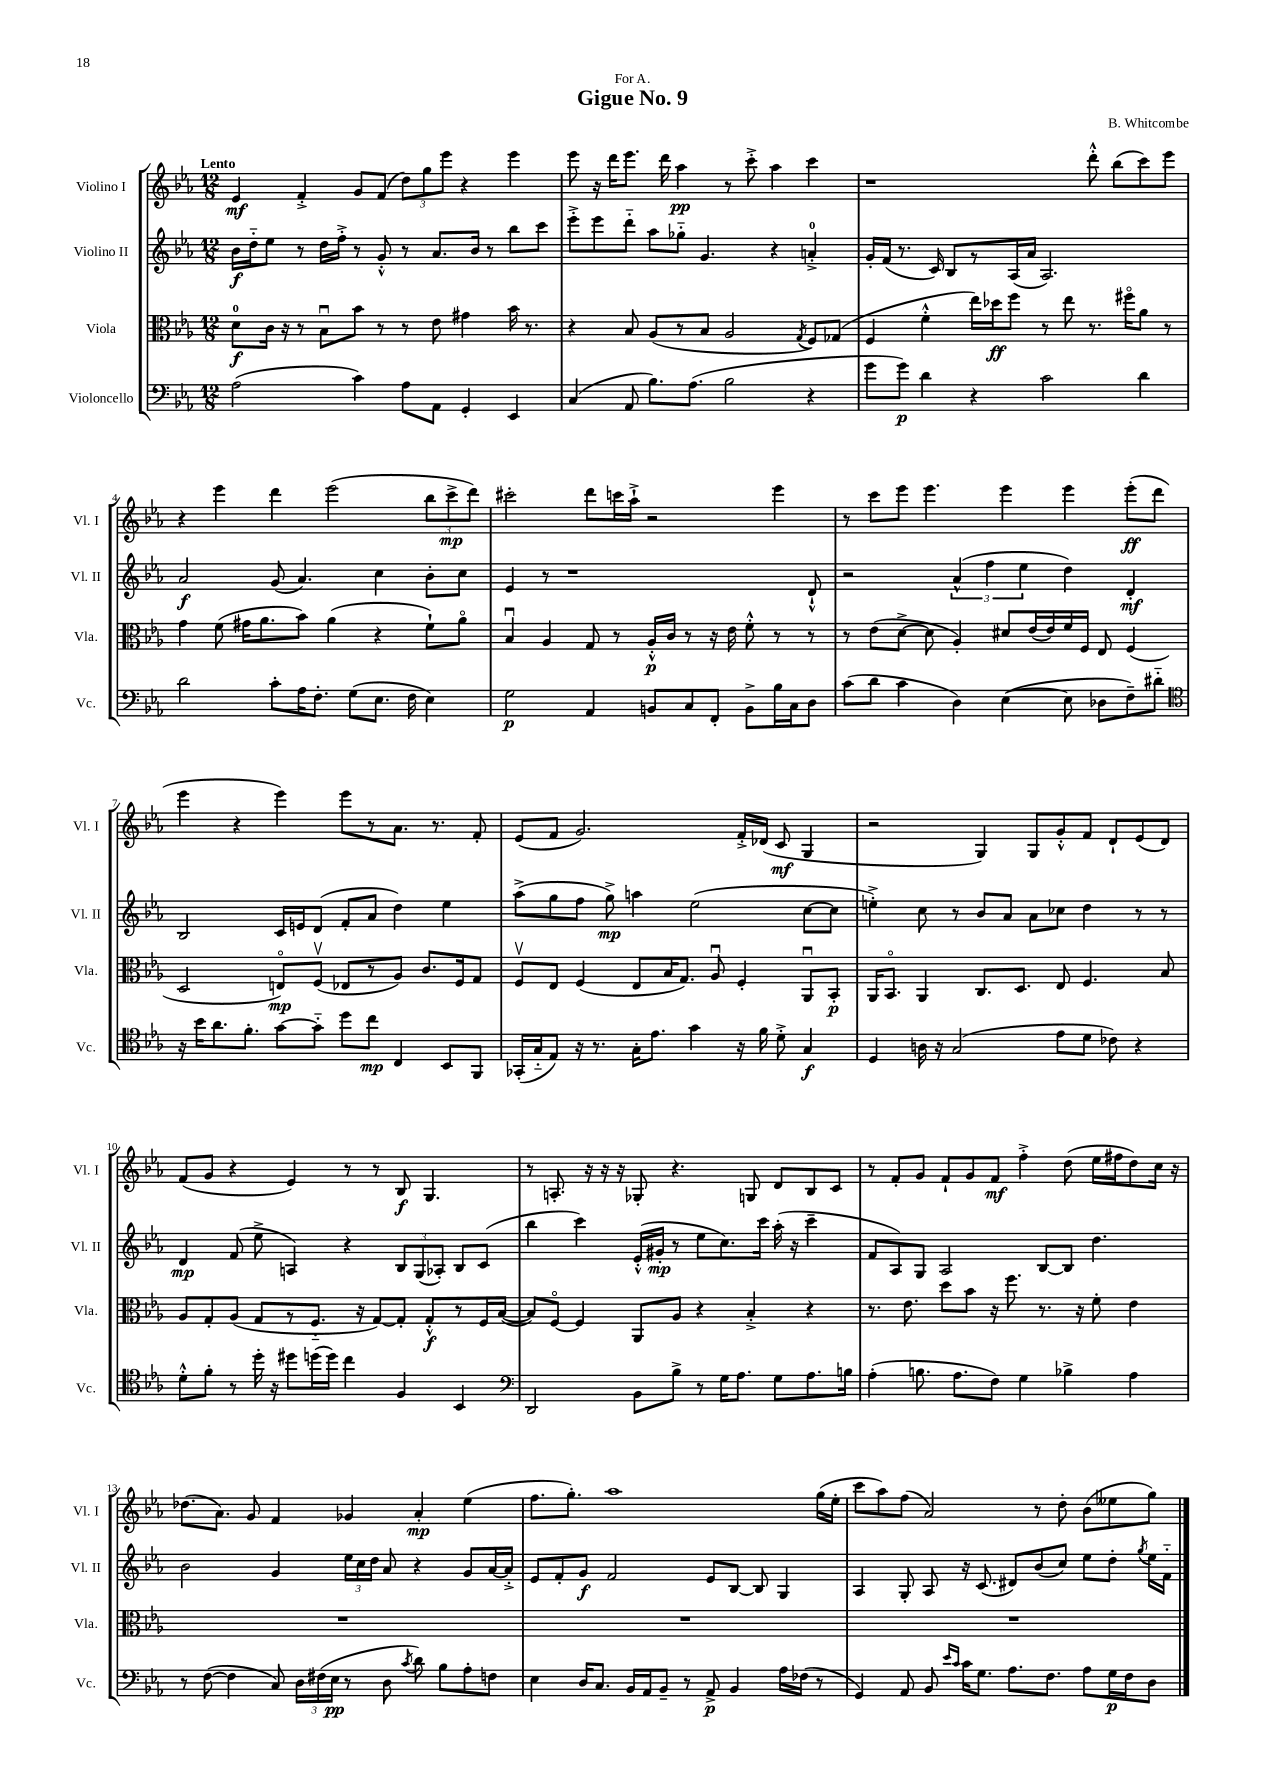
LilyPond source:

\header { title = "Gigue No. 9" composer = "B. Whitcombe" dedication = "For A." }
<<
\new StaffGroup <<
\new Staff = "s0" \with { instrumentName = "Violino I" shortInstrumentName = "Vl. I" } {
    \clef treble \key ees \major \numericTimeSignature \time 12/8 \tempo "Lento"
    \autoBeamOff ees'4\mf f'4-.-> g'8[ f'8]( \tuplet 3/2 { d''8[) g''8 ees'''8] } r4 ees'''4 |
    ees'''8 r16 d'''16[ ees'''8.] d'''16 aes''4\pp r8 c'''8-.-> aes''4 c'''4 |
    r1 d'''8-.-^ bes''8[( c'''8) ees'''8] |
    r4 ees'''4 d'''4 ees'''2( \tuplet 3/2 { bes''8[ c'''8->\mp d'''8]) } |
    cis'''2-. d'''8[ c'''16 aes''16]-!-> r2 ees'''4 |
    r8 c'''8[ ees'''8] ees'''4. ees'''4 ees'''4 ees'''8[-.\ff( d'''8] |
    ees'''4 r4 ees'''4) ees'''8[ r8 aes'8.] r8. f'8-. |
    ees'8[( f'8] g'2.) f'16[-.-> des'16]( c'8\mf g4 |
    r2 g4) g8[ g'8-.-^ f'8] d'8[-! ees'8( d'8]) |
    f'8[( g'8] r4 ees'4) r8 r8 bes8\f g4. |
    r8 a8.-. r16 r16 r16 ges8-. r4. g8 d'8[ bes8 c'8] |
    r8 f'8[-. g'8] f'8[-! g'8 f'8]\mf f''4-.-> d''8( ees''16[ fis''16 d''8) c''16] r16 |
    des''8.[( aes'8.]) g'8 f'4 ges'4 aes'4-.\mp ees''4( |
    f''8.[ g''8.]-.) aes''1 g''16[( ees''16]-. |
    c'''8[ aes''8) f''8]( aes'2) r8 d''8-. bes'8[( eeses''8 g''8]) \bar "|." |
}
\new Staff = "s1" \with { instrumentName = "Violino II" shortInstrumentName = "Vl. II" } {
    \clef treble \key ees \major \numericTimeSignature \time 12/8
    \autoBeamOff bes'16[\f d''16-_ ees''8] r8 d''16[ f''16]-.-> r8 g'8-.-^ r8 aes'8.[ bes'16] r8 bes''8[ c'''8] |
    ees'''8[-.-> ees'''8 d'''8]-_ aes''8[ ges''8]-_ g'4. r4 a'4-0-.-> |
    g'16[-. f'16]( r8. c'16) bes8[ r8 aes16( aes'16] aes2.) |
    aes'2\f g'8( aes'4.) c''4 bes'8[-. c''8] |
    ees'4 r8 r1 d'8-!-^ |
    r2 \tuplet 3/2 { aes'4-^( f''4 ees''4 } d''4) d'4-.\mf |
    bes2 c'16[ e'16 d'8]( f'8[-. aes'8] d''4) ees''4 |
    aes''8[->( g''8 f''8] g''8->\mp) a''4 ees''2( c''8[~ c''8] |
    e''4-.->) c''8 r8 bes'8[ aes'8] aes'8[ ces''8] d''4 r8 r8 |
    d'4\mp f'8( ees''8-> a4) r4 \tuplet 3/2 { bes8[ g8( aes8]-.) } bes8[ c'8]( |
    bes''4 c'''4) ees'16[-.-^( gis'16]-.\mp r8 ees''8[ c''8.) c'''16] aes''16-.( r16 c'''4-- |
    f'8[ aes8) g8] aes2 bes8[~ bes8] d''4. |
    bes'2 g'4 \tuplet 3/2 { ees''16[ c''16 d''16] } aes'8 r4 g'8[ aes'16~ aes'16]-.-> |
    ees'8[ f'8-. g'8]\f f'2 ees'8[ bes8]~ bes8 g4 |
    aes4 g8-. aes8 r16 c'8.( dis'8[) bes'8( c''8]) ees''8[ d''8]-. \acciaccatura { g''8 } ees''16[ f'16]-_ \bar "|." |
}
\new Staff = "s2" \with { instrumentName = "Viola" shortInstrumentName = "Vla." } {
    \clef alto \key ees \major \numericTimeSignature \time 12/8
    \autoBeamOff d'8[-0\f c'16] r16 r8 bes8[\downbow bes'8] r8 r8 ees'8 gis'4 bes'16 r8. |
    r4 bes8 aes8[( r8 bes8] aes2 \acciaccatura { g8 } f8[) ges8]( |
    f4 f'4-.-^ ees''16[) des''16\ff f''8] r8 ees''8 r8. fis''16[\flageolet aes'8] r8 |
    g'4 f'8( gis'16[ aes'8. bes'8]) aes'4( r4 f'8[-!) aes'8]\flageolet |
    bes4\downbow aes4 g8 r8 aes16[-.-^\p c'16] r8 r16 ees'16 f'8-.-^ r8 r8 |
    r8 ees'8[( d'8]~-> d'8 aes4-.) dis'8[ ees'16( ees'16) f'16 f16] ees8 f4( |
    d2 e8[\flageolet\mp) f8]\upbow( ees8[ r8 aes8]) c'8.[ f16 g8] |
    f8[\upbow ees8] f4( ees8[ bes16 g8.]) aes8\downbow f4-. aes,8[\downbow bes,8]-.\p |
    aes,16[ bes,8.]\flageolet aes,4 c8.[ d8.] ees8 f4. bes8 |
    aes8[ g8-. aes8]( g8[ r8 f8.]-_ r16 g8[~) g8]-. g8[-.-^\f r8 f16 bes16]~( |
    bes8[) f8]~\flageolet f4 aes,8[ aes8] r4 bes4-.-> r4 |
    r8. ees'8. d''8[ bes'8] r16 f''8. r8. r16 f'8-. ees'4 |
    R1. |
    R1. |
    R1. \bar "|." |
}
\new Staff = "s3" \with { instrumentName = "Violoncello" shortInstrumentName = "Vc." } {
    \clef bass \key ees \major \numericTimeSignature \time 12/8
    \autoBeamOff aes2( c'4) aes8[ aes,8] g,4-. ees,4 |
    c4( aes,8 bes8.[) aes8.]( bes2 r4 |
    g'8[ g'8]\p) d'4 r4 c'2 d'4 |
    d'2 c'8[-. aes16 f8.]-. g8[( ees8.] f16 ees4) |
    g2\p aes,4 b,8[ c8 f,8]-. b,8[-> bes16 c16 d8] |
    c'8[( d'8] c'4 d4) ees4~( ees8 des8[ f8--) dis'8]-_ |
    \clef tenor r16 bes'16[ aes'8. f'8.]-. g'8[~ g'8]-_ d''8[ c''8]\mp c4 bes,8[ f,8] |
    ges,16[-.( g16-_ ees8]) r16 r8. g16[-. ees'8.] g'4 r16 f'16 d'8-.-> g4\f |
    d4 a16 r16 g2( ees'8[ d'8] ces'8) r4 |
    d'8[-.-^ f'8]-. r8 d''16-. r16 dis''8[ d''16( d''16]) c''4 f4 bes,4 |
    \clef bass d,2 bes,8[ bes8]-> r8 g16[ aes8.] g8[ aes8. b16] |
    aes4-.( b8. aes8.[ f8]) g4 bes4-> aes4 |
    r8 f8~( f4 c8) \tuplet 3/2 { d16[ fis16( ees16]\pp } r8 d8 \acciaccatura { c'8 } d'8) bes8[ aes8-. f8] |
    ees4 d16[ c8.] bes,16[ aes,16 bes,8]-- r8 aes,8->\p bes,4 aes16[ fes16]( r8 |
    g,4) aes,8 bes,8 \grace { ees'16[ c'16] } c'16[ g8.] aes8.[ f8.] aes8[ g16\p f16 d8] \bar "|." |
}
>>
>>
